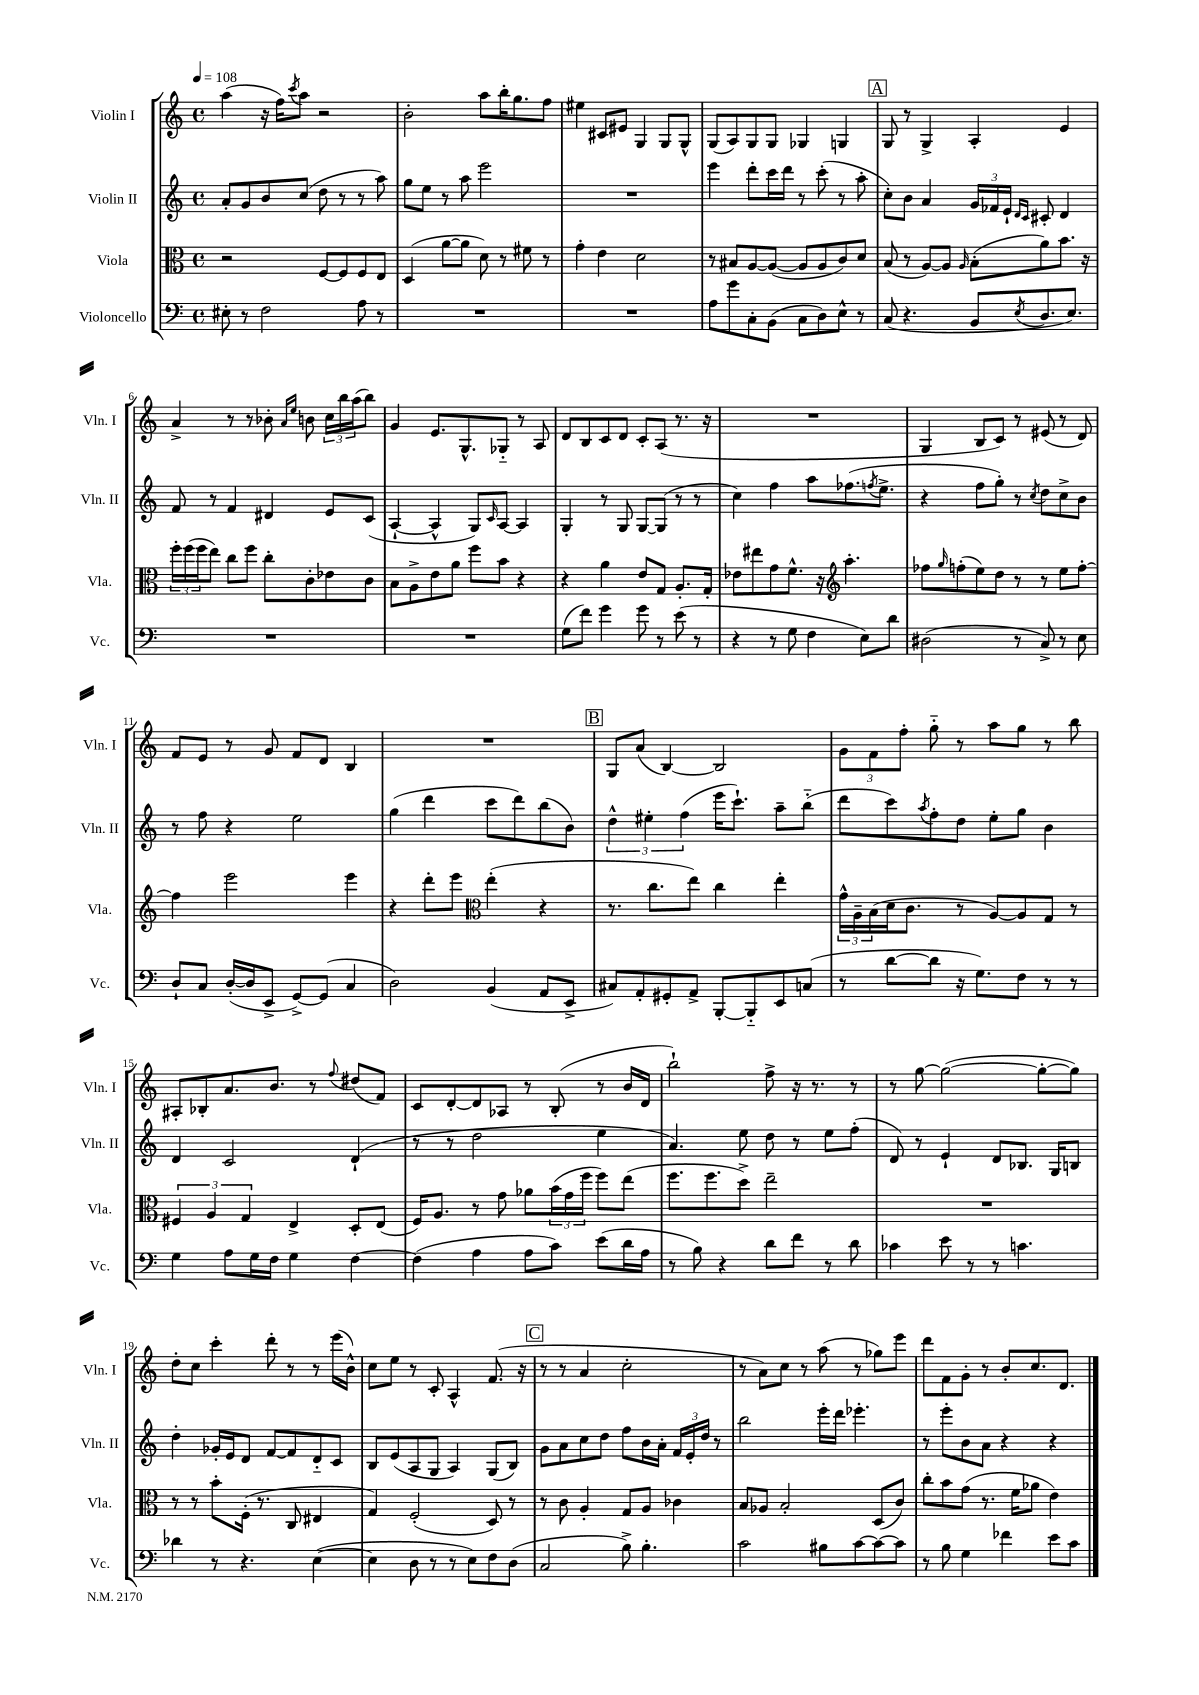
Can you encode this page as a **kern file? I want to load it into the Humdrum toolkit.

**kern	**kern	**kern	**kern
*staff4	*staff3	*staff2	*staff1
*clefF4	*clefC3	*clefG2	*clefG2
*k[]	*k[]	*k[]	*k[]
*M4/4	*M4/4	*M4/4	*M4/4
*met(c)	*met(c)	*met(c)	*met(c)
*MM108	*MM108	*MM108	*MM108
8E#'	2r	8a'	(4aa
8r	.	8g	.
2F	.	8b	16r
.	.	.	16ff)
.	.	.	8qccc
.	.	(8cc	8aa
.	[8F	8dd	2r
.	8F]	8r	.
8A	8F	8r	.
8r	8E	8aa)	.
=	=	=	=
1r	(4D	8gg	2b'
.	.	8ee	.
.	[8a	8r	.
.	8a]	8aa	.
.	8d)	2eee	8aa
.	8r	.	16bb'
.	.	.	8.gg
.	8f#	.	.
.	8r	.	8ff
=	=	=	=
1r	4g'	1r	4ee#
.	4e	.	8c#
.	.	.	8e#
.	2d	.	4G
.	.	.	8G
.	.	.	8G^^
=	=	=	=
8A	8r	4eee	(8G
8g	8B#	.	8A)
8C'	[8A	8ddd'	8G
(8BB	(8A_	16ccc	8G
.	.	16ddd	.
8C	8A]	8r	4G-
8D)	8A	(8ccc'	.
8E^^	8c)	8r	4G
8r	8d	8aa'	.
=	=	=	=
(8C	(8B	8cc')	8G
4.r	8r	8b	8r
.	[8A)	4a	4G^
.	8A]	.	.
.	16qqA	.	.
8BB	(8B'	24g	4A'
.	.	24f-	.
.	.	24e`	.
.	.	16qqd	.
8qE	.	16qqc	.
8.D	8a)	8c#'	.
.	8.b	4d	4e
8.E)	.	.	.
.	16r	.	.
=	=	=	=
1r	24ff'	8f	4a^
.	(24ff	.	.
.	24ff	.	.
.	8ee)	8r	.
.	8cc	4f	8r
.	8ff	.	8r
.	8cc'	4d#	8b-'
.	.	.	16qqa
.	.	.	16qqee
.	8c'	.	8b
.	8e-	8e	24cc
.	.	.	24bb
.	.	.	(24aa
.	8c	(8c	8bb)
=	=	=	=
1r	8B	[4A`	4g
.	8A^	.	.
.	8e	4A^^]	8.e
.	8a	.	.
.	.	.	8.G^^
.	8ff	8G)	.
.	.	16qqc	.
.	8b	[8A	8G-'~
.	4r	4A]	8r
.	.	.	8A
=	=	=	=
(8G	4r	4G'	8d
8f)	.	.	8B
4g	4a	8r	8c
.	.	8G	8d
8g	8e	[8G	8c'
8r	8G	(8G]	(8A
(8e	8.A'	8r	8.r
8r	.	8r	.
.	16G'	.	16r
=	=	=	=
4r	8e-	4cc)	1r
.	8ee#	.	.
8r	8g	4ff	.
8G	8.f^^	.	.
4F	.	8aa	.
.	16r	.	.
*	*clefG2	*	*
.	4.aa'	(8.ff-	.
8E)	.	.	.
.	.	8qff	.
.	.	8.ee^	.
8d	.	.	.
=	=	=	=
(2D#	8ff-	4r	4G
.	16qqgg	.	.
.	(8ff'	.	.
.	8ee)	8ff	8B
.	8dd	8gg')	8c)
8r	8r	8r	8r
.	.	8qcc	.
8C^)	8r	8dd	(8e#
8r	8ee	8cc^	8r
8E	[8ff'	8b	8d)
=	=	=	=
8D`	4ff]	8r	8f
8C	.	8ff	8e
([16D'	2eee	4r	8r
16D]	.	.	.
8EE^	.	.	8g
[8GG^)	.	2ee	8f
(8GG]	.	.	8d
4C	4eee	.	4B
=	=	=	=
2D)	4r	(4gg	1r
.	8ddd'	4ddd	.
.	8eee	.	.
*	*clefC3	*	*
(4BB	(4ee'	8ccc	.
.	.	8ddd)	.
8AA	4r	(8bb	.
8EE^	.	8b)	.
=	=	=	=
8C#)	8.r	6dd^^	8G
8AA'	.	.	(8a
.	.	6ee#'	.
.	8.cc	.	.
8GG#'	.	.	[4B)
.	.	(6ff	.
8AA^	8ee)	.	.
[8BBB'	4cc	16eee	2B]
.	.	8.ccc`)	.
8BBB'~]	.	.	.
8EE	4ee'	8aa~	.
(8C	.	(8bb'~	.
=	=	=	=
8r	24g^^	8ddd	12g
.	24A~	.	.
.	(24B	.	12f
[8d	16d	8ccc)	.
.	.	.	12ff'
.	8.c	.	.
.	.	8qaa	.
8d]	.	8ff'	8gg'~
16r	8r	8dd	8r
8.G)	.	.	.
.	[8A)	8ee'	8aa
8F	8A]	8gg	8gg
8r	8G	4b	8r
8r	8r	.	8bb
=	=	=	=
4G	6F#	4d	8A#'
.	.	.	8B-'
.	6A	.	.
8A	.	2c	8.a
.	6G	.	.
16G	.	.	.
16F	.	.	8.b
4G	4E^	.	.
.	.	.	8r
.	.	.	8qqff
[4F	8D'	(4d`	(8dd#
.	(8E	.	8f)
=	=	=	=
(4F]	16F)	8r	8c
.	8.A	.	.
.	.	8r	[8d'
4A	8r	2dd	8d]
.	8g	.	8A-
8A	8a-	.	8r
8c)	(24b	.	(8B'
.	24g	.	.
.	24ff	.	.
(8e	8ff)	4ee	8r
16d	(8ee	.	16b
16A	.	.	16d
=	=	=	=
8r	8.ff	4.a)	2bb`)
8B)	.	.	.
.	8.ff	.	.
4r	.	.	.
.	8dd^)	8ee	.
8d	2ee~	8dd	8ff^
8f	.	8r	16r
.	.	.	8.r
8r	.	8ee	.
8d	.	(8ff'	8r
=	=	=	=
4c-	1r	8d)	8r
.	.	8r	[8gg
8e	.	4e`	(2gg_
8r	.	.	.
8r	.	8d	.
4.c	.	8.B-	.
.	.	.	8gg'_
.	.	16G	.
.	.	8B	8gg])
=	=	=	=
4d-	8r	4dd'	8dd'
.	8r	.	8cc
8r	8b'	16g-'	4ccc'
.	.	16e	.
4.r	(16F'	8d	.
.	8.r	.	.
.	.	[8f	8ddd'
.	8C	8f]	8r
([4E	4E#	8d'~	8r
.	.	8c	(16eee
.	.	.	16b^^)
=	=	=	=
4E]	4G)	8B	8cc
.	.	(8e	8ee
8D	(2F'	8A	8r
8r	.	8G	8c'
8r	.	4A)	4A^^
8E)	.	.	.
8F	8D)	(8G	(8.f
(8D	8r	8B)	.
.	.	.	16r
=	=	=	=
2C	8r	8g	8r
.	8c	8a	8r
.	4A'	8cc	4a
.	.	8dd	.
8B^)	8G	8ff	2cc'
4.B'	8A	16b	.
.	.	16a'	.
.	4c-	24f	.
.	.	24e'	.
.	.	24dd	.
.	.	8r	.
=	=	=	=
2c	8B	2bb	8r
.	8A-	.	8a)
.	2B'	.	8cc
.	.	.	8r
8B#	.	16eee'	(8aa
.	.	16ddd	.
[8c	.	4.eee-'	8r
8c_	(8D	.	8gg-)
8c]	8c)	.	8eee
=	=	=	=
8r	8cc'	8r	8ddd
8B	8b	8eee'	8f
4G	(8g	8b	8g'
.	8.r	8a	8r
4f-	.	4r	8b'
.	16f	.	.
.	8a-	.	8.cc
8e	4e)	4r	.
.	.	.	8.d
8c	.	.	.
==	==	==	==
*-	*-	*-	*-
